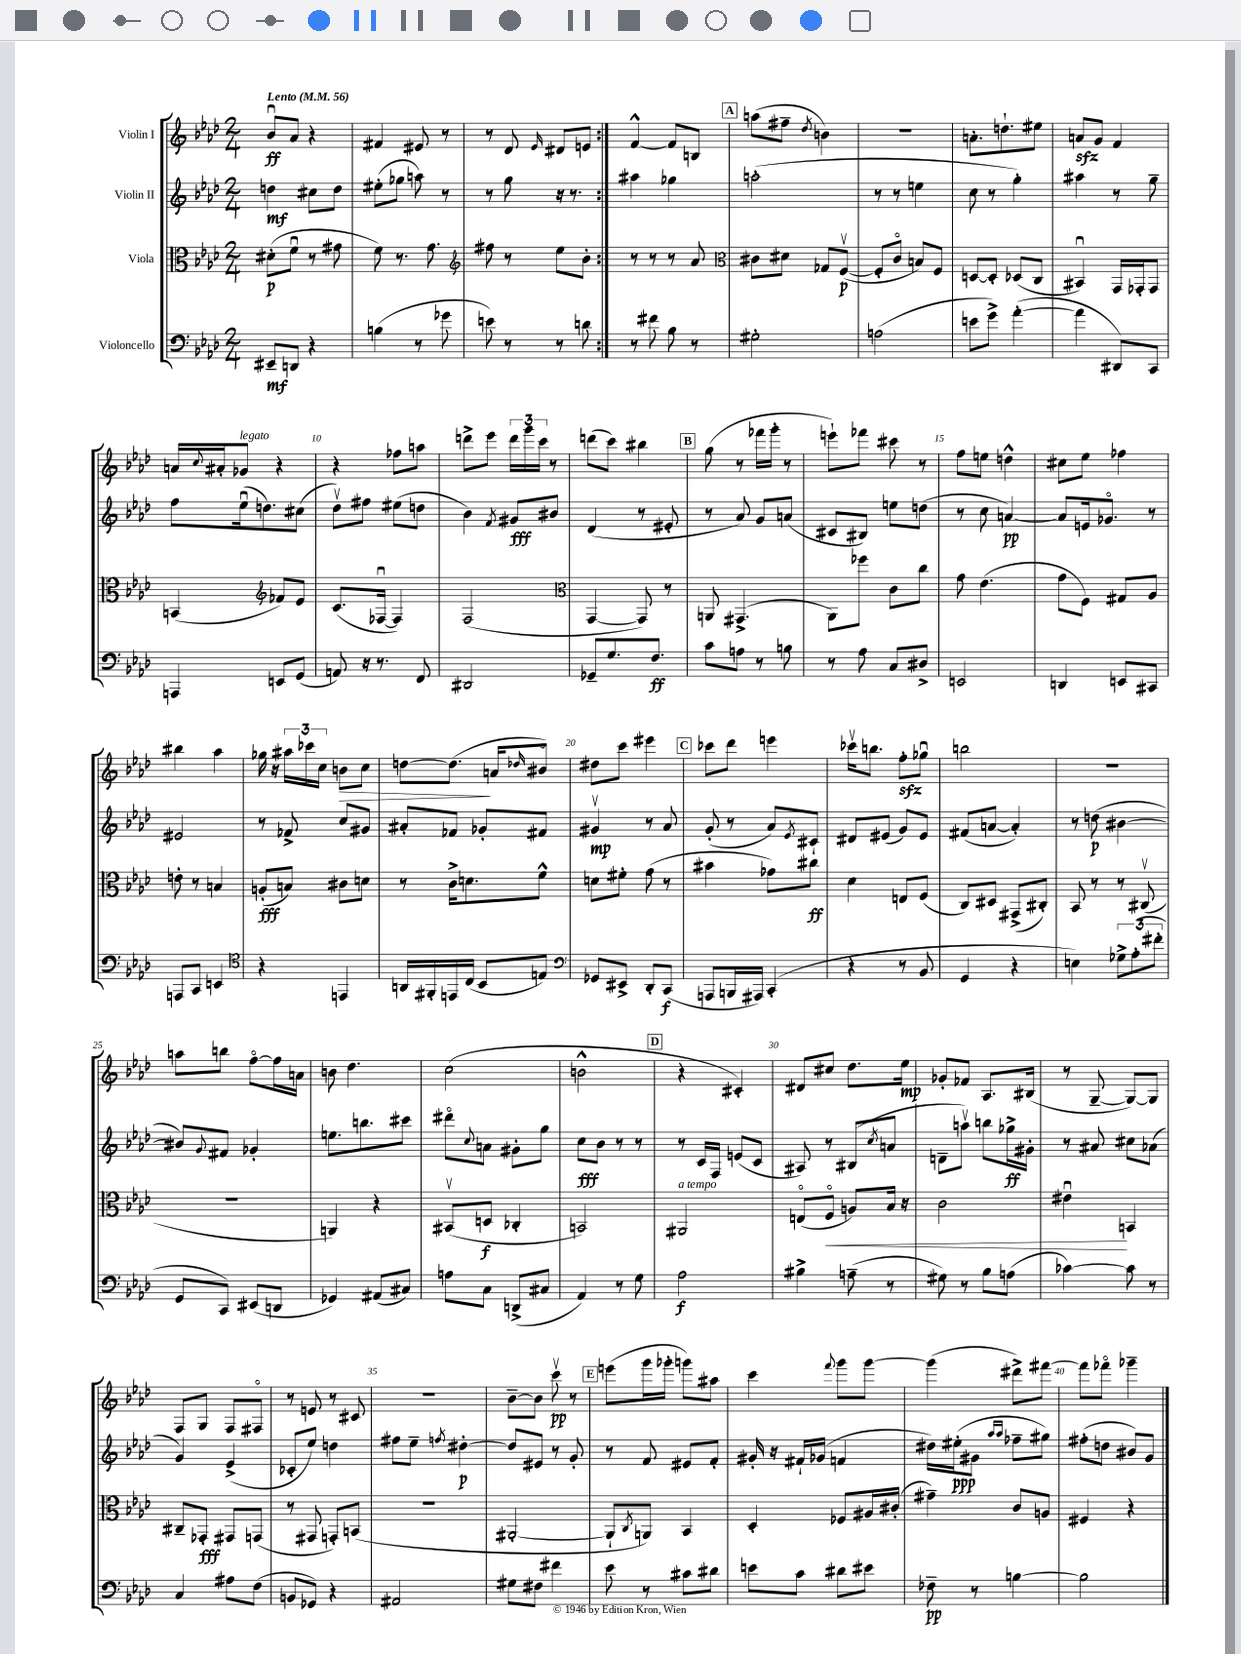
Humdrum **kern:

**kern	**kern	**kern	**kern
*staff4	*staff3	*staff2	*staff1
*clefF4	*clefC3	*clefG2	*clefG2
*k[b-e-a-d-]	*k[b-e-a-d-]	*k[b-e-a-d-]	*k[b-e-a-d-]
*M2/4	*M2/4	*M2/4	*M2/4
*MM56	*MM56	*MM56	*MM56
8EE#~	(8d#'	4dd	8b-u
8DD	8fu	.	8a-
4r	8r	8cc#	4r
.	8g#	8dd	.
=	=	=	=
(4B	8f)	(8ee#'	4f#
.	8.r	8gg-	.
8r	.	8aa)	8e#
.	8.g	.	.
8g-	.	8r	8r
=	=	=	=
*	*clefG2	*	*
8e)	8ff#	8r	8r
8r	8r	8gg	8d-
.	.	.	16qqe-
8r	8ee-	16r	8d#
.	.	8.r	.
8d	8b-'	.	8e
=:|!	=:|!	=:|!	=:|!
8r	8r	4aa#	[4f^^
8f#	8r	.	.
8B-	8r	4gg-	8f]
8r	8a-	.	8B
=	=	=	=
*	*clefC3	*	*
2G#'	8c#	(2aa'	(8aa
.	8d#	.	8ff#~
.	.	.	8qdd-
.	8G-	.	4b)
.	([8Fv	.	.
=	=	=	=
(2A	8F']	8r	2r
.	8co	8r	.
.	8B)	4ee	.
.	8F	.	.
=	=	=	=
8e	[8D	8cc	8.a'
8g^)	8D']	8r	.
.	.	.	8.dd`
([4a-'	(8D-	4gg')	.
.	8C	.	8ee#
=	=	=	=
4a-]	4BB#u)	4aa#	8a
.	.	.	8g
8DD#)	16GG	8r	4f
.	16GG-'	.	.
8CC	8GG-	8gg~	.
=	=	=	=
4AAA	(4BB	8ff	16a
.	.	.	8qqcc
.	.	.	16a#'
.	.	(16ee-u	8g-
.	.	8.dd)	.
*	*clefG2	*	*
8EE	8f-)	.	4r
(8GG	8e-	(8cc#	.
=	=	=	=
8AA)	(8.c	8dd-v)	4r
16r	.	8ff#	.
8.r	[16F-u	.	.
.	4F-])	(8ee#	8ff-
8FF	.	8dd	8aa
=	=	=	=
2DD#	(2F	4b-)	8ddd^
.	.	.	8eee-
.	.	8qf	.
.	.	8g#	24ddd
.	.	.	24ggg
.	.	.	24ccc
.	.	8b#	8r
=	=	=	=
*	*clefC3	*	*
8GG-~	[4GG	(4d-	(8ddd
8.G	.	.	8ccc)
.	8GG])	8r	4bb#
8.F	.	.	.
.	8r	8e#'	.
=	=	=	=
8c	8AA	8r	(8gg
8A	(4.GG#^	8a-)	8r
8r	.	8g	16fff-
.	.	.	16ggg'
8B	.	(8a	8r
=	=	=	=
8r	8AA-)	8c#	8eee`)
8A-	8ff-	8B#)	8fff-
8C	8c	8ee	8ccc#
8D#^	8cc	(8dd	8r
=	=	=	=
2EE	8g	8r	8ff
.	(4.e-	8cc	8ee
.	.	[4a)	4dd^^
=	=	=	=
4DD	8g	8a]	8cc#
.	8F)	16e	8ee-
.	.	8.g-o	.
8EE	8G#	.	4ff-
8CC#	8A-	8r	.
=	=	=	=
8AAA	8e'	2e#	4bb#
8CC	8r	.	.
4EE	4B	.	4aa-
=	=	=	=
*clefC4	*	*	*
4r	(8A'	8r	16gg-
.	.	.	16r
.	8B)	8f-^	24aa#
.	.	.	24ccc-
.	.	.	24cc
4EE	8c#	8cc	8b
.	8d	8g#	8cc
=	=	=	=
16AA	8r	8a#'	[8dd
16FF#'	.	.	.
16EE	16c^	8f-	(8.dd]
(16C	8.d	.	.
8BB-	.	8g-'	.
.	.	.	16a
.	.	.	16qqdd-
8E)	8f^^	8f#	8b#o)
=	=	=	=
*clefF4	*	*	*
8GG-	8d	4g#v	8dd#
8EE#^	8f#'	.	8ccc
8DD-'	(8g	8r	4eee#
(8CC	8r	8a-	.
=	=	=	=
8AAA	4b#	(8g'	8ccc-
16BBB	.	8r	8ddd-
16AAA#)	.	.	.
(4CC'	8g-)	8a-)	4eee
.	.	8qe-	.
.	8cc#	8c#`	.
=	=	=	=
4r	4d-	8d#	16ccc-v
.	.	.	8.bb
.	.	(8e#	.
8r	8E	8g)	8ff'
8BB-	(8F	8e#	8gg-u
=	=	=	=
4GG	8C)	(8f#	2bb
.	8D#	[8a	.
4r	(8GG#^	4a'])	.
.	8C#')	.	.
=	=	=	=
4E)	8BB-	8r	2r
.	8r	(8dd	.
12G-^	8r	[4b#	.
(12A-'	.	.	.
.	(8C#v	.	.
12f#'	.	.	.
=	=	=	=
8GG	2r	8b#])	8aa
.	.	8qqg	.
8CC)	.	8f#	8bb
(8EE#	.	4g-'	[8ffo
8DD	.	.	16ff]
.	.	.	16a
=	=	=	=
4GG-)	4AA)	8.ee	8b
.	.	.	4.dd-
.	.	8.bb	.
(8AA#	4r	.	.
8C#)	.	8ccc#	.
=	=	=	=
8A	(8BB#v	8ddd#o	(2cc
.	.	8qqcc	.
8C	8D	8a	.
(8DD^	4C-'	8g#'	.
8C#	.	8gg	.
=	=	=	=
4AA-)	2BB)	8cc	2b^^
.	.	8b-	.
8r	.	8r	.
8G	.	8r	.
=	=	=	=
2A-	2AA#	8r	4r
.	.	16c	.
.	.	16F	.
.	.	(8e	4c#')
.	.	8c	.
=	=	=	=
4B#^	(8Eo	8A#)	8d#
.	8Fo	8r	8cc#
(8A~	8A)	(8B#	8.dd-
.	.	8qcc	.
8r	16B-	8a	.
.	16r	.	16ee-
=	=	=	=
8G#)	2c	8d~	8g-'
8r	.	8aav)	8f-
8B-	.	8bb	8.A-
(8A	.	16gg-^	.
.	.	16g#'	(16B#
=	=	=	=
[4c-)	4e#u	8r	8r
.	.	8a#	[8G~
8c-]	4BB	8cc#	8G_)
8r	.	(8a-	8G]
=	=	=	=
4C	8C#~	4g)	8F
.	8GG-'	.	8G
8A#	8GG#	(4e-^	8F
(8F	(8GG	.	8F#o
=	=	=	=
8BB	8r	8c-'	8r
8GG-)	8GG#	8ee-)	8e
4r	8GG')	4dd	8r
.	(8BB	.	8c#
=	=	=	=
2AA#	2r	8ff#	2r
.	.	8ee-~	.
.	.	8qff	.
.	.	[4dd#'	.
=	=	=	=
8G#	[2AA#'	8dd#]	[8b-~
8F#	.	8e#	8b-]
4f#	.	8r	8cccv
.	.	8g'	8r
=	=	=	=
8e-	8AA#`]	8r	(8eee
.	8qC	.	.
8r	8AA)	8f	16ggg
.	.	.	16ggg-'
8c#	4BB-	8e#	8ggg)
8d#	.	8f'	8aa#
=	=	=	=
8e	4D-'	16g#'	4ccc
.	.	16r	.
8c	.	16f#`	.
.	.	(16g-	.
.	.	.	8qqfff
8d#	8F-	4f	8ggg
8e#	16A#	.	[8ggg
.	(16c#'	.	.
=	=	=	=
8F-~	4g#~)	16dd#)	(4ggg]
.	.	(16ee#'	.
8r	.	8g#	.
.	.	16qqaa-	.
.	.	16qqaa-	.
[4B	8c	8ff-~	8ddd#^)
.	8A	8gg#)	[8fff#
=	=	=	=
2B]	4F#	(8ff#'	8fff#]
.	.	8dd	8fff-o
.	4r	8b#)	4ggg-~
.	.	8g	.
==	==	==	==
*-	*-	*-	*-
